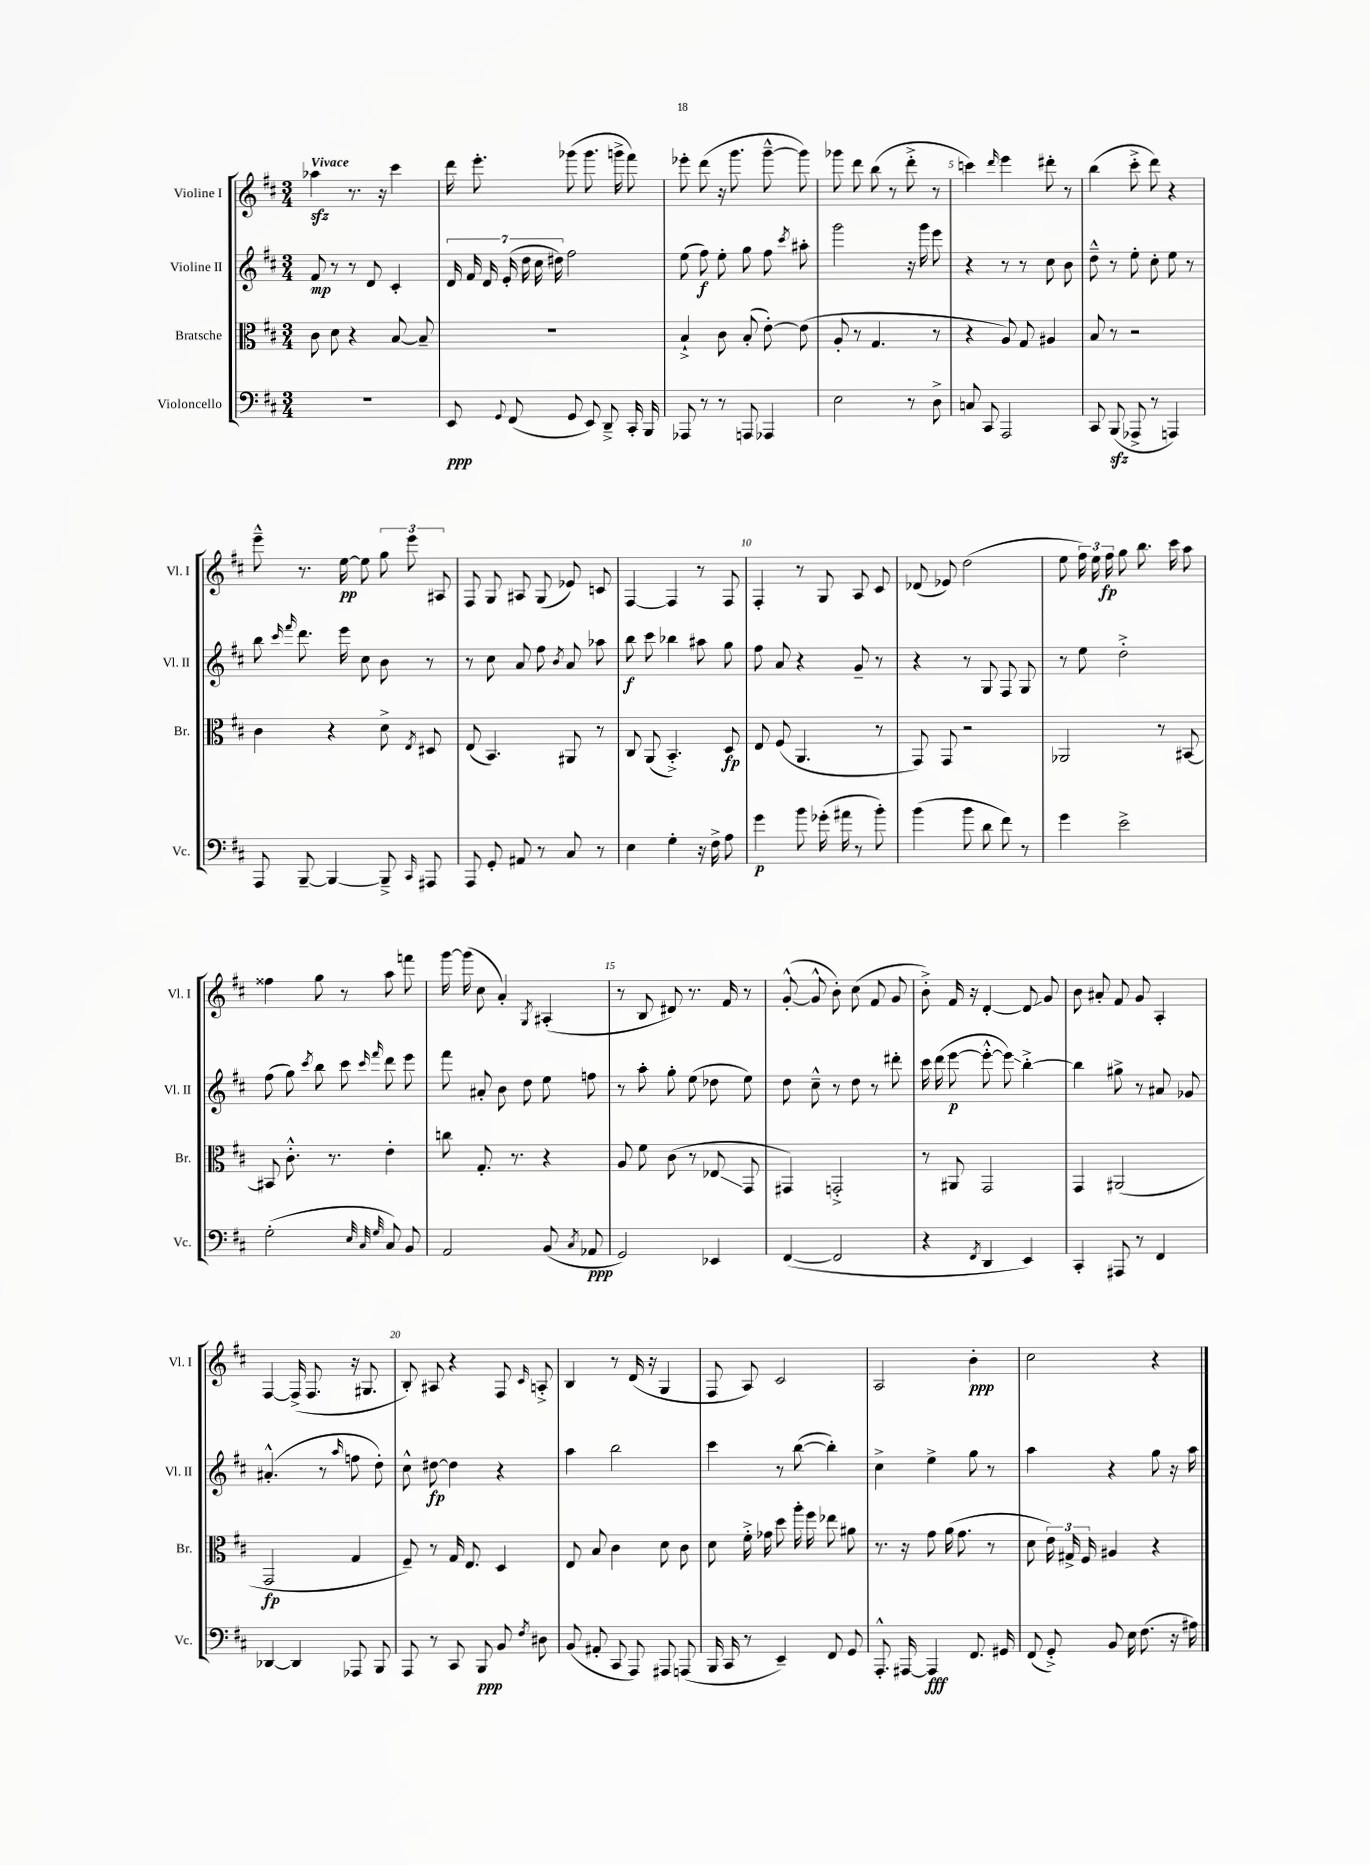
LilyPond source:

<<
\new StaffGroup <<
\new Staff = "s0" \with { instrumentName = "Violine I" shortInstrumentName = "Vl. I" } {
    \clef treble \key d \major \numericTimeSignature \time 3/4 \tempo "Vivace"
    \autoBeamOff aes''4\sfz r8. r16 cis'''4 |
    d'''16 e'''8.-. ges'''8( ges'''8. g'''16-> fis'''8) |
    ees'''8-. d'''8( r16 g'''8. g'''8~---^ g'''8) |
    ges'''8 d'''8 b''8( r8 d'''8-.-> r8 |
    c'''4) \grace { d'''16 } e'''4 dis'''8-. r8 |
    b''4( cis'''8-.-> d'''8) r4 |
    e'''8---^ r8. e''16~\pp e''8 \tuplet 3/2 { g''8 e'''8 ais8 } |
    fis8 g8 ais8 g8( ees'8) c'8 |
    fis4~ fis4 r8 fis8 |
    fis4-. r8 g8 a8 cis'8 |
    des'8( ees'8) d''2( |
    e''8 \tuplet 3/2 { fis''16) e''16 fis''16\fp } g''8 b''8. cis'''16 a''8 |
    fisis''4 g''8 r8 a''8 f'''8 |
    g'''16~ g'''16( cis''8 a'4-.) \acciaccatura { g8 } ais4-.( |
    r8 b8 dis'8) r8. fis'16 r8 |
    g'8~-.-^( g'8-^ b'8-.) cis''8( fis'8 g'8 |
    b'8-.->) fis'16 r16 d'4~-. d'8\glissando g'8 |
    b'8 ais'8-. fis'8 g'8 a4-. |
    fis4~ fis16->( fis8. r16 gis8. |
    b8-.) ais8 r4 fis8 \grace { cis'16 } a8-.-> |
    b4 r8 d'16( r16 g4 |
    fis8 a8) cis'2 |
    a2 b'4-.\ppp |
    cis''2 r4 \bar "|." |
}
\new Staff = "s1" \with { instrumentName = "Violine II" shortInstrumentName = "Vl. II" } {
    \clef treble \key d \major \numericTimeSignature \time 3/4
    \autoBeamOff fis'8\mp r8 r8 d'8 cis'4-. |
    \tuplet 7/4 { d'16 fis'16 d'16 e'16-.( d''16 cis''16 dis''16) } fis''2 |
    e''8( fis''8\f) e''8-. g''8 fis''8 \acciaccatura { cis'''8 } ais''8-. |
    g'''2 r16 g'''16 e'''8 |
    r4 r8 r8 cis''8 b'8 |
    d''8---^ r8 e''8-. cis''8-. e''8 r8 |
    b''8 \grace { cis'''16 fis'''16 } d'''8. e'''16 cis''8 b'8 r8 |
    r8 cis''8 a'8 fis''8 \acciaccatura { b'8 } a'8 aes''8 |
    b''8\f cis'''8 bes''4 ais''8 g''8 |
    fis''8 a'8 r4 g'8-- r8 |
    r4 r8 g8 fis8 g8 |
    r8 e''8 d''2-.-> |
    fis''8( g''8) \acciaccatura { cis'''8 } b''8 cis'''8 \grace { cis'''16 fis'''16 } d'''8 e'''8 |
    fis'''8 ais'8-. b'8 d''8 e''8 f''8 |
    r8 a''8-. g''8-. e''8( des''8 e''8) |
    d''8 cis''8---^ r8 d''8 r8 dis'''8-. |
    cis'''16 d'''16( e'''8~\p e'''8~-.-^ e'''8\glissando) b''4~-.-> |
    b''4 gis''8-> r8 ais'8 ges'8 |
    ais'4.-.-^( r8 \grace { a''16 } f''8 d''8-.) |
    cis''8-^ dis''8~\fp dis''4 r4 |
    a''4 b''2 |
    cis'''4 r8 b''8~( b''4-.) |
    cis''4-> e''4-> g''8 r8 |
    a''4 r4 g''8 r16 a''16 \bar "|." |
}
\new Staff = "s2" \with { instrumentName = "Bratsche" shortInstrumentName = "Br." } {
    \clef alto \key d \major \numericTimeSignature \time 3/4
    \autoBeamOff cis'8 d'8 r4 b8~ b8-- |
    R2. |
    b4-!-> cis'8 b8-.( e'8~-.) e'8( |
    a8-. r8 g4. r8 |
    r4 a8) g8 ais4 |
    b8 r8 r2 |
    cis'4 r4 d'8-> \acciaccatura { e8 } dis8 |
    e8( b,4.) ais,8 r8 |
    cis8 a,8( b,4.-.->) d8\fp |
    e8 fis8( a,4. r8 |
    g,8) g,8 r2 |
    aes,2 r8 bis,8~ |
    bis,8 cis'8.-.-^ r8. e'4-. |
    c''8 g8.-. r8. r4 |
    a8 fis'8 cis'8( r8 ees8\glissando g,8 |
    gis,4) g,2-.-> |
    r8 ais,8 g,2 |
    g,4 ais,2( |
    g,2\fp g4 |
    fis8--) r8 g16 e8. d4 |
    e8 b8 cis'4 d'8 cis'8 |
    d'8 fis'16-.-> ges'16 d''8 a''16-. fis''16 ees''8 ais'8 |
    r8. r16 g'8 a'16( g'8. r8 |
    d'8 \tuplet 3/2 { e'16) gis16-> fis16 } ais4 r4 \bar "|." |
}
\new Staff = "s3" \with { instrumentName = "Violoncello" shortInstrumentName = "Vc." } {
    \clef bass \key d \major \numericTimeSignature \time 3/4
    \autoBeamOff R2. |
    e,8\ppp \appoggiatura { g,8 } fis,8( g,8 e,8) d,8---> cis,16-. b,,16 |
    aes,,8 r8 r8 a,,8 aes,,4 |
    e2 r8 d8-> |
    c8 cis,8 a,,2 |
    cis,8 b,,8\sfz( aes,,8-> r8 a,,4) |
    a,,8 b,,8~-- b,,4~ b,,8---> \grace { cis,16 } ais,,8 |
    a,,8 g,8-. ais,8 r8 cis8 r8 |
    e4 g4-. r16 fis16-> a8 |
    g'4\p b'8 ges'16-.( ais'16 r8 b'8-.) |
    b'4( b'8 d'8 fis'8) r8 |
    g'4 e'2-> |
    g2-.( \grace { e32 cis32 g32 } cis8) b,8 |
    a,2 b,8( \acciaccatura { cis8 } aes,8\ppp |
    g,2) ees,4 |
    fis,4~( fis,2 |
    r4 \acciaccatura { fis,8 } d,4 e,4) |
    cis,4-. ais,,8 r8 fis,4 |
    des,4~ des,4 aes,,8 b,,8 |
    a,,8 r8 cis,8 b,,8\ppp b,8 \acciaccatura { fis8 } dis8 |
    b,8( ais,8-. cis,8 a,,8) ais,,8 a,,8( |
    b,,16 cis,16 r8 e,4--) fis,8 g,8 |
    a,,8.-.-^ ais,,16~ ais,,4\fff fis,8. gis,16 |
    fis,8( g,8-.->) b,8 e16 fis8.( r16 ais16) \bar "|." |
}
>>
>>
\layout { \context { \Score \override BarNumber.break-visibility = ##(#f #t #t) barNumberVisibility = #(every-nth-bar-number-visible 5) } }
